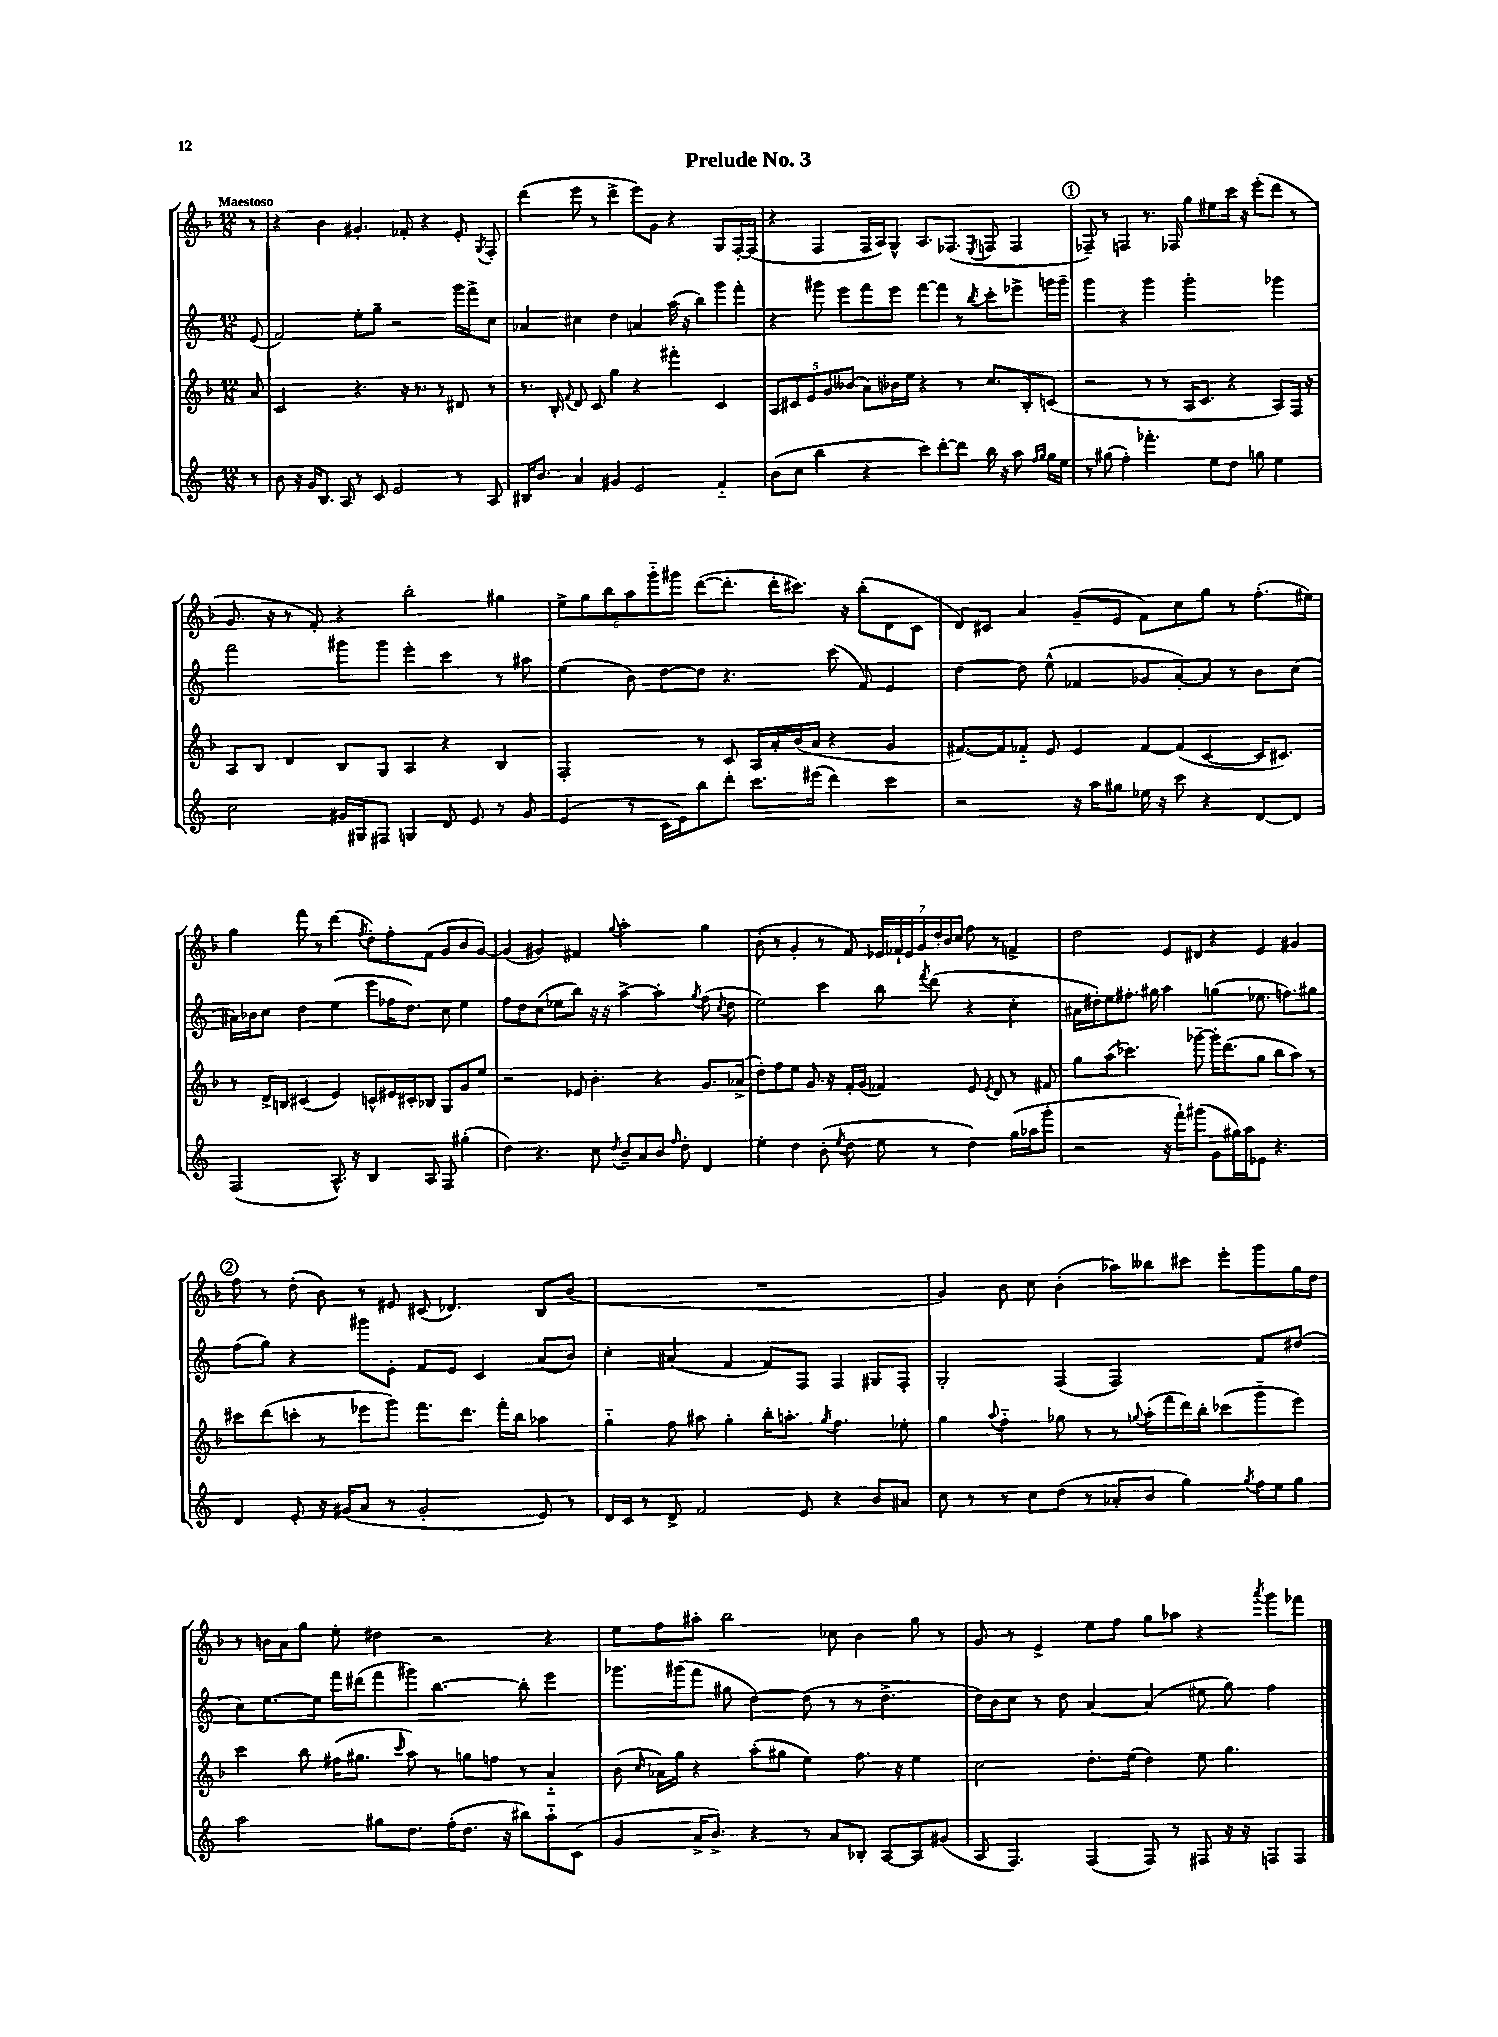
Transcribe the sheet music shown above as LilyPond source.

\header { title = "Prelude No. 3" }
<<
\new StaffGroup <<
\new Staff = "s0" {
    \clef treble \key f \major \numericTimeSignature \time 12/8 \partial 8 \tempo "Maestoso"
    \autoBeamOff r8 |
    r4 bes'4 gis'4.-. fes'8-. r4 e'8-. \acciaccatura { g8 } f8-. |
    d'''4( e'''8 r8 d'''4-> e'''8[) g'8] r4 g8[ f16~-. f16]( |
    r4 f4 f16[ a16) g8]-^ a8.[ fes8.]( \acciaccatura { e8 } f8 f4 |
    \mark \markup { \circle "1" } fes8--) r8 f4 r8. fes16 g''8[ eis''8 c'''16] r16 e'''8[-.( d'''8] r8 |
    g'8. r16 r8 f'8-.) r4 bes''2-. gis''4 |
    \tuplet 6/4 { e''8[-> g''8 bes''8 a''8 g'''8-_ gis'''8] } d'''8[~( d'''8.]-. d'''16[-. cis'''8.]) r16 bes''8[-.( d'8 c'8] |
    d'8[) cis'8] a'4 g'8[--( e'8] f'8[) c''8 g''8] r8 f''8.[-.( eis''16]) |
    g''4 f'''8 r8 d'''4( \acciaccatura { f''8 } d''8[-.) f''8-. f'8]( g'8[ bes'8 g'8]~) |
    g'4( gis'4) fis'4 \appoggiatura { g''8 } a''2-. g''4 |
    bes'8-.( r8 g'4-. r8 f'8) \tuplet 7/4 { ees'16[ fes'16-! ees'16 g'16 d''16-. bes'16 c''16] } f''8 r8 f'4-> |
    d''2 e'8[ dis'8] r4 e'4 gis'4 |
    \mark \markup { \circle "2" } f''8 r8 d''8-.( bes'8) r8 eis'8 cis'8( des'4.) bes8[ bes'8]( |
    R1. |
    g'4) bes'8 c''8 bes'4-.( aes''8[) beses''8 cis'''8] e'''8[-. g'''8 g''16 d''16] |
    r8 b'16[ a'16 g''8] e''8-. dis''4 r2 r4 |
    e''8[ f''8 ais''8]-. bes''2 ces''8 bes'4 g''8 r8 |
    g'8 r8 e'4-> e''8[ f''8] g''8[ aes''8] r4 \acciaccatura { a'''8 } g'''8[ fes'''8] \bar "|." |
}
\new Staff = "s1" {
    \clef treble \key c \major \numericTimeSignature \time 12/8 \partial 8
    \autoBeamOff e'8( |
    f'2) e''8[-. g''8]-- r2 g'''16[ f'''16-> c''8] |
    aes'4 cis''4 d''4 a'4 a''16( r16 b''8[) g'''8 f'''8]-. |
    r4 gis'''8 e'''8[ f'''8 e'''8] f'''8[~ f'''8] r8 \acciaccatura { b''8 } c'''8[-. ees'''8-> g'''16 g'''16]-- |
    \mark \markup { \circle "1" } g'''4 r4 g'''4 g'''2-. ges'''4 |
    f'''2 gis'''8[ gis'''8] e'''4-. c'''4 r8 ais''8 |
    e''4( b'8) d''8[~ d''8] r4. c'''8( f'8) e'4 |
    d''4~ d''8 e''8-^( fes'4 ges'8[ a'8~-.) a'8] r8 b'8[ c''8]( |
    ais'16[) bes'16 c''8] d''4 e''4( e'''8[ fes''16 d''8.]) c''8 e''4 |
    f''8[ d''8 c''8]( ees''8[ b''8]) r16 r16 a''4~-> a''4-. \acciaccatura { g''8 } f''8( \acciaccatura { c''8 } d''8 |
    e''2) c'''4 b''8 \acciaccatura { f'''8 } d'''8( r4 c''4-. |
    ais'16[ dis''16-.) e''8 fis''8.]-. gis''16 a''4 g''4( ees''8. f''8.[) gis''8] |
    \mark \markup { \circle "2" } f''8[( g''8]) r4 gis'''8[ e'8]-. f'8[ e'8] c'4 a'8[( b'8]) |
    c''4-. ais'4( f'4 f'8[) f8] f4 gis8[ f8]-. |
    g2-. f4( f2) f'8[ dis''8]( |
    c''8[) e''8.~ e''16] f'''16[ dis'''16( f'''8 gis'''8]) b''4.~ b''8-. e'''4 |
    ges'''8.[ gis'''16( f'''8] gis''8 d''4~) d''8( r8 r8 d''4.-> |
    d''16[) b'16 c''8] r8 d''8 a'4~ a'4( eis''8 g''8) f''4 \bar "|." |
}
\new Staff = "s2" {
    \clef treble \key f \major \numericTimeSignature \time 12/8 \partial 8
    \autoBeamOff a'8 |
    c'2 r4. r16 r8. r8 dis'8 r8 |
    r8. bes16-. \appoggiatura { f'8 } d'8 c'8 g''4 r4 fis'''4-. c'4 |
    \tuplet 5/4 { a8[ cis'8 e'8 g'8 beses'8]( } a'8[) bes'16 e''16] r4 r8 c''8.[ bes16-. c'8]( |
    \mark \markup { \circle "1" } r2 r8 r8 a16[ c'8.] r4 a8[) f16] r16 |
    a8[ bes8] d'4 bes8[ g8] a4 r4 bes4 |
    f2-. r8 c'8 a16[ a'16-. bes'16( a'16] r4 g'4 |
    fis'8.[~) fis'16 fes'8]-_ e'8 e'4 fes'8[~ fes'8]( c'4~ c'16[ cis'8.]) |
    r8 d'16[-> b16] cis'4( e'4) c'8[-^ eis'16 cis'16-. bes8] g8[ g'8 e''8] |
    r2 ees'8 bes'4.-. r4 g'8.[ aes'16]->( |
    d''8[-.) f''8 e''8] g'8. r16 f'16[-. g'16]( fes'4) e'8 \acciaccatura { e'8 } d'8 r8 fis'8 |
    g''8[ a''8]( ces'''4.) ges'''8~-- ges'''16[-. d'''8.( g''8] bes''8[ a''8]) r8 |
    \mark \markup { \circle "2" } cis'''8[ d'''8( c'''8]-. r8 ees'''8[ g'''8]) f'''8.[ d'''8.] f'''16[-. bes''16] aes''4 |
    g''4-_ f''8 ais''8 g''4-. bes''16[-. a''8.]-. \acciaccatura { g''8 } f''4. ees''8-. |
    g''4 \appoggiatura { a''8 } f''4-_ ges''8 r8 r8 \appoggiatura { g''8 } a''16[-.( f'''16 d'''16) bes''16]-. ces'''8[( g'''8-_ e'''8]) |
    c'''4 bes''8 fis''16[( gis''8.] \grace { c'''16 } a''8) r8 g''8[ f''8] r8 a'4-_ |
    bes'8( \grace { c''16 } aes'16[) g''16] r4 a''8[-.( gis''8] e''4) f''8. r16 e''4 |
    c''2 d''8.[-. e''16]( d''4) e''8 g''4. \bar "|." |
}
\new Staff = "s3" {
    \clef treble \key c \major \numericTimeSignature \time 12/8 \partial 8
    \autoBeamOff r8 |
    b'8 r16 g'16[ b8.] a16 r8 c'8 e'2 r8 a8 |
    bis16[ b'8.] a'4 gis'4 e'2 f'4-_ |
    b'8[( c''8] b''4 r4 c'''8[) d'''8~-. d'''8] b''16 r16 a''8 \grace { f''16[ g''16] } g''16[ e''16] |
    \mark \markup { \circle "1" } r8 gis''8( f''4-.) fes'''4.-. e''8[ d''8] g''8 e''4 |
    c''2 gis'16[ gis16 fis8] g4 d'8 e'8 r8 gis'8 |
    e'4( r8 c'16[ e'16) b''8 d'''8]-. c'''8.[ eis'''16]( d'''4) c'''4 |
    r2 r16 a''16[ gis''8] ees''16 r16 c'''8 r4 d'8[~ d'8] |
    f2( a8.-^) r16 b4 a8 f8 gis''4-.( |
    d''4) r4. c''8 \acciaccatura { d''8 } b'8[-- a'8 b'8] \grace { f''16 } d''8-. d'4 |
    e''4-. d''4 b'8-.( \acciaccatura { e''8 } d''8 e''8 r8 d''4) g''16[( aes''16 g'''8]-. |
    r2 r16 f'''16[-!) gis'''8]( g'8[ gis''16) a''16 ees'8] r4. |
    \mark \markup { \circle "2" } d'4 e'8-. r16 gis'16[( a'8] r8 gis'2-. e'8) r8 |
    d'16[ c'16] r8 d'8-> f'2 e'8 r4 b'8[ ais'8] |
    c''8 r8 r8 c''8[ d''8]( r8 aes'8[-. b'8] g''4) \acciaccatura { g''8 } f''16[ e''16 g''8] |
    a''2 gis''8[ d''8.] f''16[-.( d''8.] r16 bis''8[) a''8-_ c'8]( |
    g'4 a'16[-> b'8.]->) r4 r8 a'8[ bes8]-. a8[~ a8 gis'8]( |
    a8 f4.) f4( f8) r8 fis8 r16 r16 f8[ f8] \bar "|." |
}
>>
>>
\layout { \context { \Score \remove "Bar_number_engraver" } }
